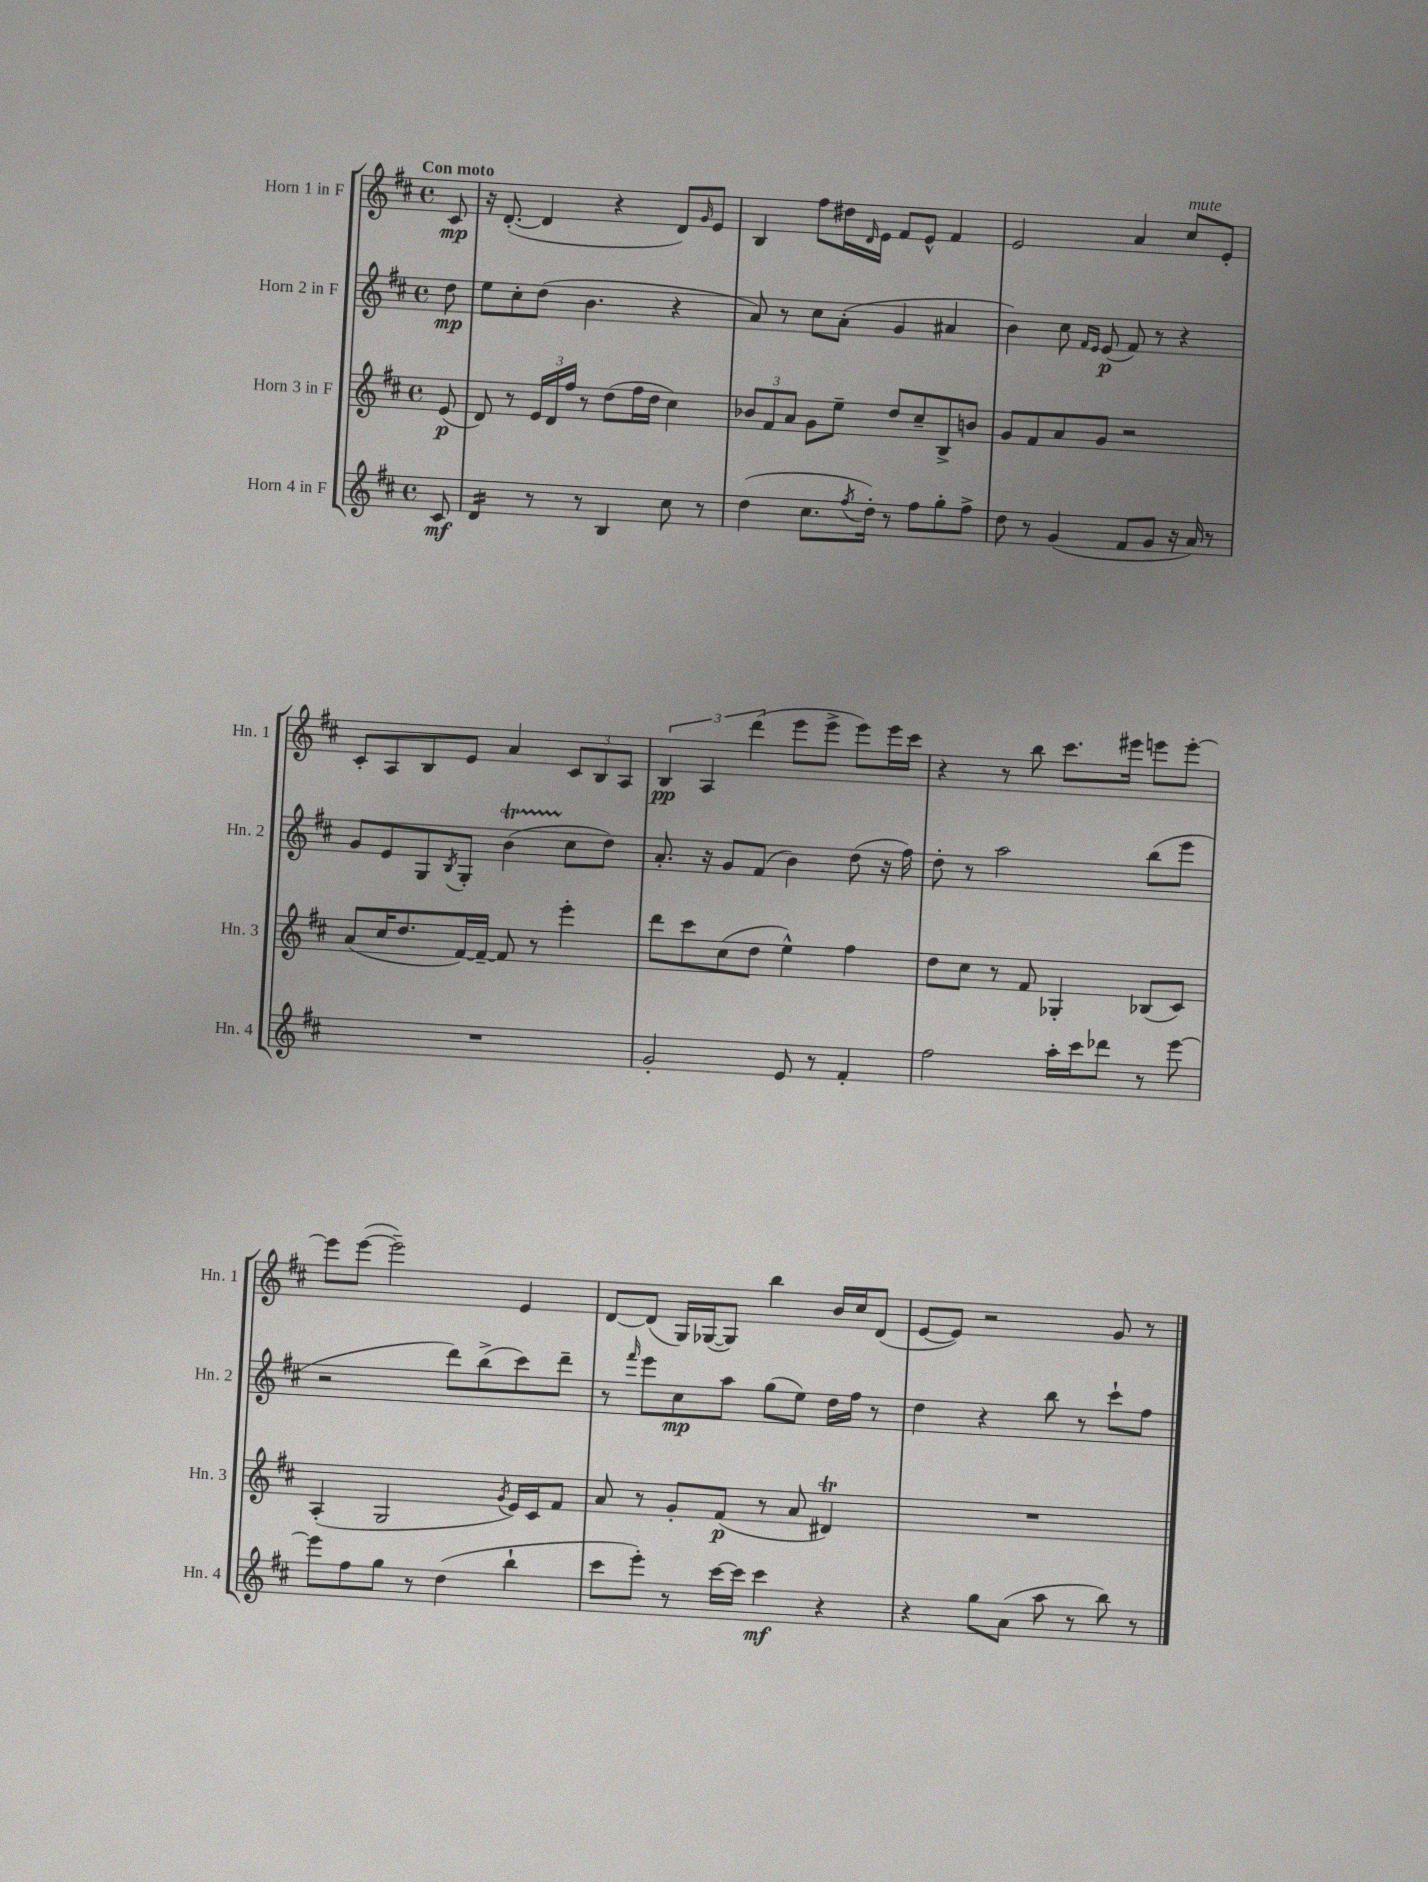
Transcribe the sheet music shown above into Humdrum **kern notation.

**kern	**kern	**kern	**kern
*staff4	*staff3	*staff2	*staff1
*clefG2	*clefG2	*clefG2	*clefG2
*k[f#c#]	*k[f#c#]	*k[f#c#]	*k[f#c#]
*M4/4	*M4/4	*M4/4	*M4/4
*met(c)	*met(c)	*met(c)	*met(c)
8c#/	(8e/	8dd\	8c#/
=	=	=	=
4d/	8d/)	8ee\L	16r
.	.	.	([8.d'/
.	8r	8cc#'\	.
8r	24e/LL	(8dd\J	4d/]
.	24d/	.	.
.	24ff#/JJ	.	.
8r	8r	4.b\	.
4B/	(8dd\L	.	4r
.	16ff#\L	.	.
.	16dd\JJ	.	.
8cc#\	4cc#\)	4r	8d/L)
.	.	.	16qqg/
8r	.	.	8e/J
=	=	=	=
(4dd\	12b-/L	8a/)	4B/
.	12f#/	.	.
.	.	8r	.
.	12a/J	.	.
8.cc#\L	8g\L	8cc#\L	8ff#\L
.	8ee~\J	(8a'\J	16dd#\L
8qff#/	.	.	16qqd/
16dd'\Jk)	.	.	16e\JJ
8r	8dd/L	4g/	8f#/L
8ff#\L	8cc#~/	.	8e^^/J
8gg'\	8B^/	4a#/	4f#/
8ff#^\J	8b/J	.	.
=	=	=	=
8dd\	8g/L	4b\)	2e/
8r	8f#/	.	.
(4g/	8a/	8cc#\	.
.	.	16qqf#/LL	.
.	.	16qqe/JJ	.
.	8g/J	(8e/	.
8f#/L	2r	8f#/)	4a/
8g/J	.	8r	.
16r	.	4r	8cc#/L
16a/)	.	.	.
8r	.	.	8e'/J
=	=	=	=
1r	(8a/L	8g/L	8c#'/L
.	16cc#/K	8e/	8A/
.	8.dd/	.	.
.	.	8G/	8B/
.	.	8qB/	.
.	[16f#/L)	8G'/J	8e/J
.	16f#~/_JJ	.	.
.	8f#/]	(4b\	4a/
.	8r	.	.
.	4eee'\	8cc#\L	12c#/L
.	.	.	12B/
.	.	8dd\J)	.
.	.	.	12A/J
=	=	=	=
2g'/	8ddd\L	8.a'/	6B/
.	8ccc#\	.	.
.	.	.	6A/
.	.	16r	.
.	(8cc#\	8g/L	.
.	.	.	(6ddd\
.	8dd\J	(8f#/J	.
8e/	4ee^^\)	4b\)	8eee\L
8r	.	.	8eee^\J
4f#'/	4ff#\	(8dd\	8eee\L)
.	.	16r	16eee\L
.	.	16ff#\)	16ccc#\JJ
=	=	=	=
2ff#\	8dd\L	8dd'\	4r
.	8cc#\J	8r	.
.	8r	2aa\	8r
.	8f#/	.	8bb\
16aa'\LL	4G-'/	.	8.ccc#\L
16ccc#\J	.	.	.
8ddd-\J	.	.	.
.	.	.	16eee#\Jk
8r	(8B-/L	(8bb\L	8eee\L
[8eee\	8c#/J)	8eee\J	[8eee'\J
=	=	=	=
8eee\]L	(4A'/	2r	8eee\]L
8ff#\	.	.	([8eee\J
8gg\J	2G/	.	2eee~\])
8r	.	.	.
(4dd\	.	8ddd\L)	.
.	.	(8bb^\	.
.	8qg/	.	.
4bb`\	16e/LL)	8ccc#\)	4e/
.	16c#/J	.	.
.	8f#/J	8ddd~\J	.
=	=	=	=
8ccc#\L	8a/	8r	[8d/L
.	.	16qqfff#/	.
8eee'\J)	8r	8eee\L	(8d/]J
8r	8g'/L	8cc#\	16G/LL)
.	.	.	([16G-/J
[16ccc#\LL	(8f#/J	8aa\J	8G-/]J)
16ccc#\]JJ	.	.	.
4ccc#\	8r	(8gg\L	4bb\
.	8a/	8ee\J)	.
4r	4d#/)	16dd\LL	16b/LL
.	.	16ff#\JJ	16cc#/J
.	.	8r	(8d/J
=	=	=	=
4r	1r	4dd\	[8e/L
.	.	.	8e/]J)
8gg\L	.	4r	2r
(8a\J	.	.	.
8aa\	.	8bb\	.
8r	.	8r	.
8bb\)	.	8ccc#`\L	8g/
8r	.	8ff#\J	8r
==	==	==	==
*-	*-	*-	*-
